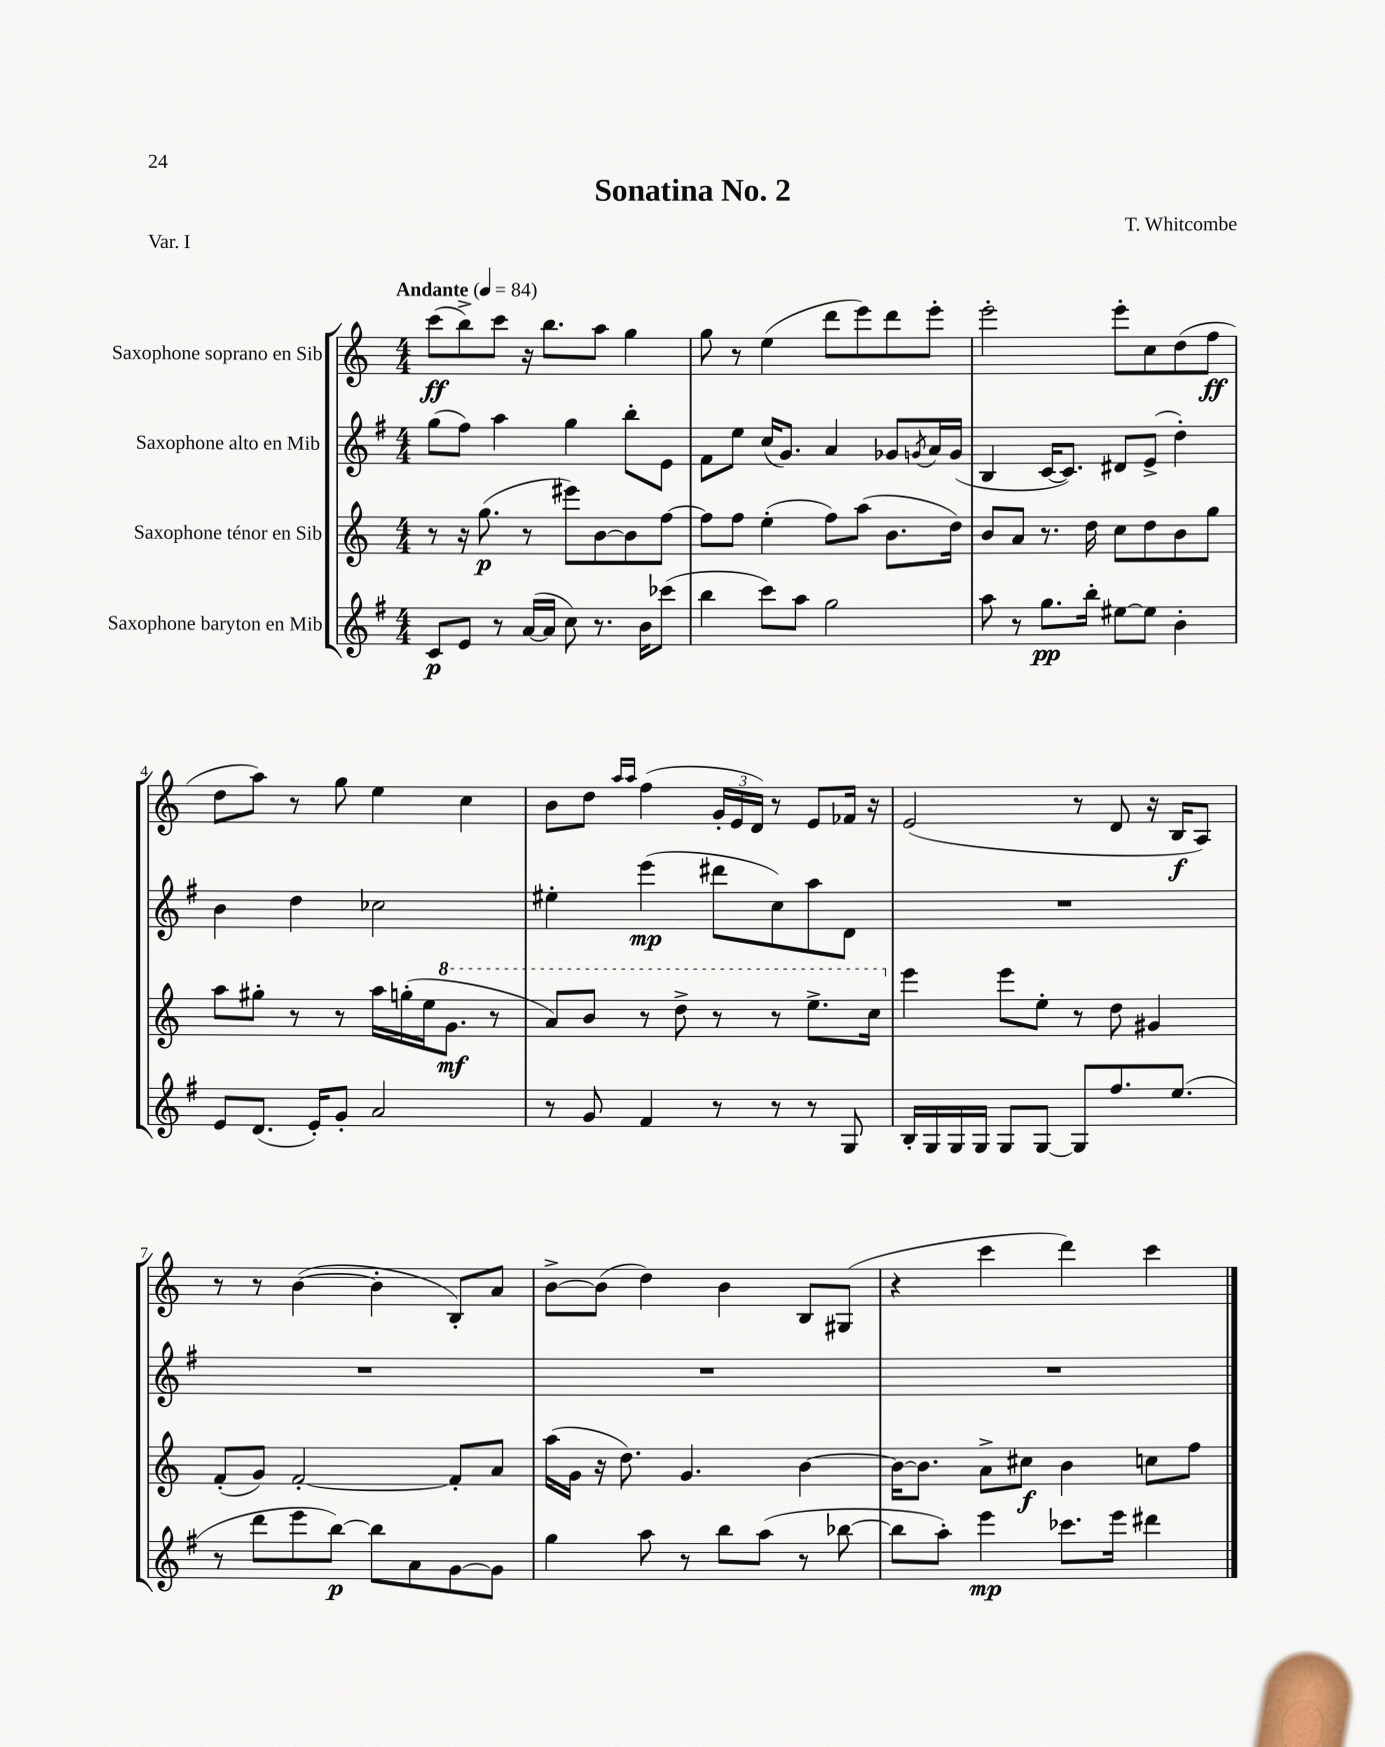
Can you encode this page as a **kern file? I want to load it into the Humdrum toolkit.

**kern	**kern	**kern	**kern
*staff4	*staff3	*staff2	*staff1
*clefG2	*clefG2	*clefG2	*clefG2
*k[f#]	*k[]	*k[f#]	*k[]
*M4/4	*M4/4	*M4/4	*M4/4
*MM84	*MM84	*MM84	*MM84
8c/L	8r	(8gg\L	(8ccc\L
8e/J	16r	8ff#\J)	8bb^\)
.	(8.gg\	.	.
8r	.	4aa\	8ccc\J
([16a/LL	8r	.	16r
16a/]JJ	.	.	8.bb\L
8cc\)	8eee#\L)	4gg\	.
8.r	[8b\	.	8aa\J
.	8b\]	8bb'\L	4gg\
16b\LK	.	.	.
(8ccc-\J	[8ff\J	8e\J	.
=	=	=	=
4bb\	8ff\]L	8f#\L	8gg\
.	8ff\J	8ee\J	8r
8ccc\L)	(4ee'\	(16cc/LK	(4ee\
.	.	8.g/J)	.
8aa\J	.	.	.
2gg\	8ff\L)	4a/	8ddd\L
.	(8aa\J	.	8eee\)
.	8.b\L	8g-/L	8ddd\
.	.	8qg/	.
.	.	16a/L	8eee'\J
.	16dd\Jk)	(16g/JJ	.
=	=	=	=
8aa\	8b/L	4B/	2eee'\
8r	8a/J	.	.
8.gg\L	8.r	[16c/LK	.
.	.	8.c/]J)	.
16bb'\Jk	16dd\	.	.
[8ee#\L	8cc\L	8d#/L	8eee'\L
8ee#\]J	8dd\	(8e^/J	8cc\
4b'\	8b\	4dd'\)	(8dd\
.	8gg\J	.	8ff\J
=	=	=	=
8e/L	8aa\L	4b\	8dd\L
(8.d/J	8gg#'\J	.	8aa\J)
.	8r	4dd\	8r
16e'/LK)	.	.	.
8g'/J	8r	.	8gg\
2a/	16aa\LL	2cc-\	4ee\
.	(16gg'\	.	.
.	16ee\J	.	.
.	8.gg\J	.	.
.	.	.	4cc\
.	8r	.	.
=	=	=	=
8r	8aa/L)	4ee#'\	8b\L
8g/	8bb/J	.	8dd\J
.	.	.	16qqaa/LL
.	.	.	16qqaa/JJ
4f#/	8r	(4eee\	(4ff\
.	8ddd^\	.	.
8r	8r	8ddd#\L	24g'/LL
.	.	.	24e/
.	.	.	24d/JJ)
8r	8r	8cc\)	8r
8r	8.eee^\L	8aa\	8e/L
8G/	.	8d\J	16f-/Jk
.	16ccc\Jk	.	16r
=	=	=	=
16B'/LL	4eee\	1r	(2e/
16G/	.	.	.
16G/	.	.	.
16G/JJ	.	.	.
8G/L	8eee\L	.	.
[8G/J	8ee'\J	.	.
8G/]L	8r	.	8r
8.ff#/	8dd\	.	8d/
.	4g#/	.	16r
(8.ee/J	.	.	16B/LK
.	.	.	8A/J)
=	=	=	=
8r	(8f'/L	1r	8r
8ddd\L	8g/J)	.	8r
8eee\	[2f'/	.	([4b\
[8bb\J)	.	.	.
8bb\]L	.	.	4b'\]
8a\	.	.	.
[8g\	8f'/]L	.	8B'/L)
8g\]J	8a/J	.	8a/J
=	=	=	=
4gg\	(16aa\LL	1r	[8b^\L
.	16g\JJ	.	.
.	16r	.	(8b\]J
.	8.dd\)	.	.
8aa\	.	.	4dd\)
8r	4.g/	.	.
8bb\L	.	.	4b\
(8aa\J	.	.	.
8r	[4b\	.	8B/L
[8bb-\	.	.	(8G#/J
=	=	=	=
8bb-\]L	16b\_LK	1r	4r
.	8.b\]J	.	.
8aa'\J)	.	.	.
4eee\	8a^\L	.	4ccc\
.	8cc#\J	.	.
8.ccc-\L	4b\	.	4ddd\)
16eee\Jk	.	.	.
4ddd#\	8cc\L	.	4ccc\
.	8ff\J	.	.
==	==	==	==
*-	*-	*-	*-
